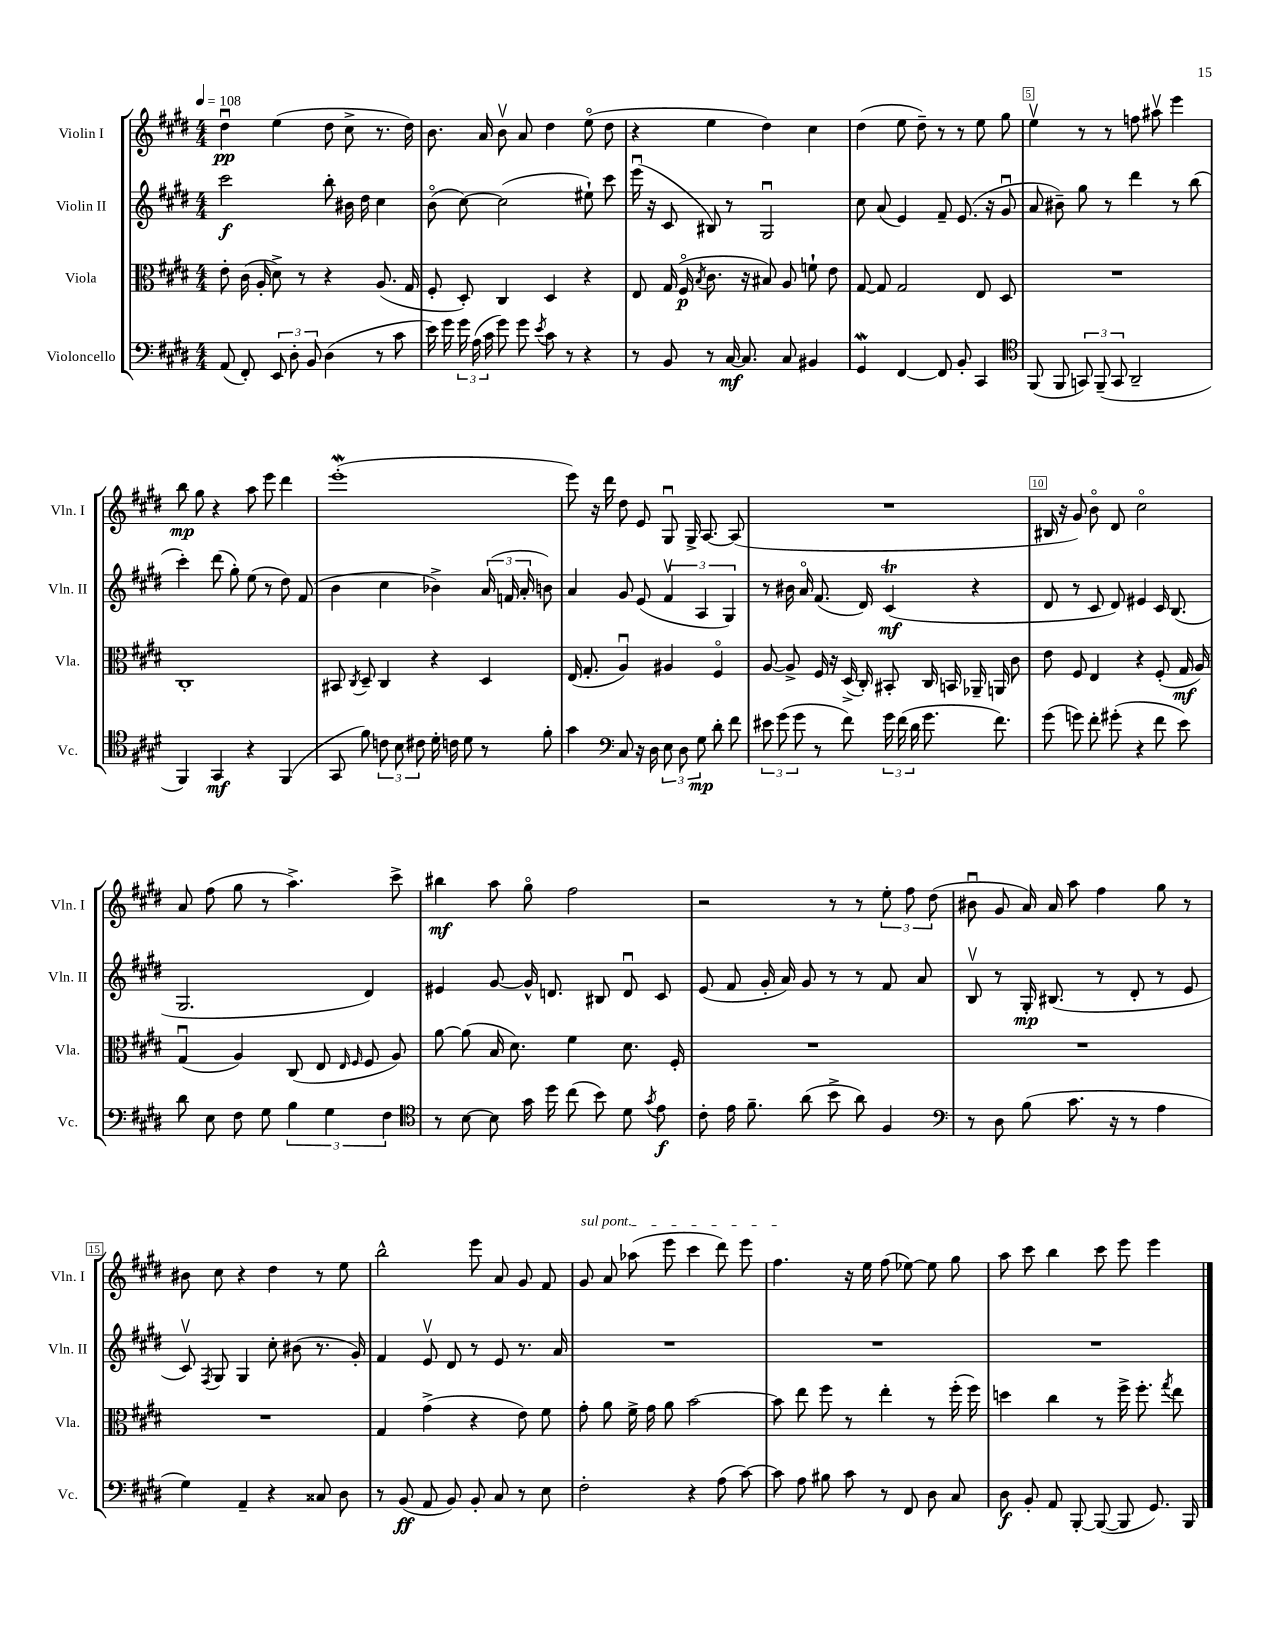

**kern	**dynam	**kern	**dynam	**kern	**dynam	**kern	**dynam
*part4	*part4	*part3	*part3	*part2	*part2	*part1	*part1
*staff4	*staff4	*staff3	*staff3	*staff2	*staff2	*staff1	*staff1
*I"Violoncello	*	*I"Viola	*	*I"Violin II	*	*I"Violin I	*
*I'Vc.	*	*I'Vla.	*	*I'Vln. II	*	*I'Vln. I	*
*clefF4	*	*clefC3	*	*clefG2	*	*clefG2	*
*k[f#c#g#d#]	*	*k[f#c#g#d#]	*	*k[f#c#g#d#]	*	*k[f#c#g#d#]	*
*M4/4	*	*M4/4	*	*M4/4	*	*M4/4	*
*MM108	*	*MM108	*	*MM108	*	*MM108	*
=1	=1	=1	=1	=1	=1	=1	=1
(8AA/	.	8e'\	.	2ccc#\	f	4dd#u\	pp
8FF#'/)	.	(16c#\	.	.	.	.	.
.	.	16A'/	.	.	.	.	.
12EE/	.	8d#^\)	.	.	.	(4ee\	.
12D#'\	.	.	.	.	.	.	.
.	.	8r	.	.	.	.	.
12BB/	.	.	.	.	.	.	.
(4D#\	.	4r	.	8bb'\	.	8dd#\	.
.	.	.	.	16b#X\	.	8cc#^\	.
.	.	.	.	16dd#\	.	.	.
8r	.	(8.A/	.	4cc#\	.	8.r	.
8c#\	.	.	.	.	.	.	.
.	.	16G#/	.	.	.	16dd#\)	.
=2	=2	=2	=2	=2	=2	=2	=2
16e\)	.	8F#'/	.	(8b\	.	8.b\	.
16g#\	.	.	.	.	.	.	.
24g#\	.	8D#'/)	.	[8cc#\)	.	.	.
(24A\	.	.	.	.	.	.	.
.	.	.	.	.	.	16a/	.
24c#\	.	.	.	.	.	.	.
8g#\)	.	4C#/	.	(2cc#\]	.	8bv\	.
8g#\	.	.	.	.	.	8a/	.
8qe/	.	.	.	.	.	.	.
8c#\	.	4D#/	.	.	.	4dd#\	.
8r	.	.	.	.	.	.	.
4r	.	4r	.	8ee#X`\)	.	(8ee\	.
.	.	.	.	8ccc#\	.	8dd#\	.
=3	=3	=3	=3	=3	=3	=3	=3
8r	.	8E/	.	(16eeeu\	.	4r	.
.	.	.	.	16r	.	.	.
8BB/	.	(16G#/	.	8c#/	.	.	.
.	.	16F#/	p	.	.	.	.
.	.	8qB/	.	.	.	.	.
8r	.	8.c#\	.	8B#X/)	.	4ee\	.
[16C#/	mf	.	.	8r	.	.	.
8.C#/]	.	16r	.	.	.	.	.
.	.	8B#X/)	.	2G#u/	.	4dd#\)	.
8C#/	.	8A/	.	.	.	.	.
4BB#X/	.	8fn`\	.	.	.	4cc#\	.
.	.	8e\	.	.	.	.	.
=4	=4	=4	=4	=4	=4	=4	=4
4GG#W/	.	[8G#/	.	8cc#\	.	(4dd#\	.
.	.	8G#/]	.	(8a/	.	.	.
[4FF#/	.	2G#/	.	4e/)	.	8ee\	.
.	.	.	.	.	.	8dd#~\)	.
8FF#/]	.	.	.	8f#~/	.	8r	.
8BB'/	.	.	.	(8.e/	.	8r	.
4CC#/	.	8E/	.	.	.	8ee\	.
.	.	.	.	16r	.	.	.
.	.	8D#/	.	8g#u/	.	8gg#\	.
=5	=5	=5	=5	=5	=5	=5	=5
*clefC4	*	*	*	*	*	*	*
(8FF#/	.	1r	.	8a/	.	4eev\	.
8FF#/	.	.	.	8b#X~\)	.	.	.
12GGn/)	.	.	.	8gg#\	.	8r	.
(12FF#~/	.	.	.	.	.	.	.
.	.	.	.	8r	.	8r	.
12GG/	.	.	.	.	.	.	.
2AA~/	.	.	.	4ddd#\	.	8ffn\	.
.	.	.	.	.	.	8aa#Xv\	.
.	.	.	.	8r	.	4eee\	.
.	.	.	.	(8bb\	.	.	.
!!LO:LB:g=z
=6	=6	=6	=6	=6	=6	=6	=6
4FF#/)	.	1C#'	.	4ccc#'\)	.	8bb\	mp
.	.	.	.	.	.	8gg#\	.
4GG#/	mf	.	.	(8ddd#\	.	4r	.
.	.	.	.	8gg#'\)	.	.	.
4r	.	.	.	(8ee\	.	8aa\	.
.	.	.	.	8r	.	8eee\	.
(4FF#/	.	.	.	8dd#\)	.	4ddd#\	.
.	.	.	.	(8f#/	.	.	.
=7	=7	=7	=7	=7	=7	=7	=7
8GG#/	.	8BB#X/	.	4b\	.	(1eeew'	.
.	.	8qC#/	.	.	.	.	.
8f#\)	.	8D#~/	.	.	.	.	.
12cn\	.	4C#/	.	4cc#\	.	.	.
12B\	.	.	.	.	.	.	.
12c#X\	.	.	.	.	.	.	.
16d#'\	.	4r	.	4b-X^\)	.	.	.
16cn\	.	.	.	.	.	.	.
8d#\	.	.	.	.	.	.	.
8r	.	4D#/	.	(24a/	.	.	.
.	.	.	.	24fn/	.	.	.
.	.	.	.	24a'/	.	.	.
8f#'\	.	.	.	8bn\)	.	.	.
=8	=8	=8	=8	=8	=8	=8	=8
4g#\	.	(16E/	.	4a/	.	8eee\)	.
.	.	8.G#'/	.	.	.	.	.
.	.	.	.	.	.	16r	.
.	.	.	.	.	.	16ddd#\	.
*clefF4	*	*	*	*	*	*	*
8C#/	.	4Au/)	.	8g#/	.	8dd#\	.
16r	.	.	.	(8e/	.	8e/	.
16D#\	.	.	.	.	.	.	.
12E\	.	4A#X/	.	6f#v/	.	8G#u/	.
12D#\	.	.	.	.	.	.	.
.	.	.	.	.	.	16G#^/	.
12G#\	mp	.	.	6A/	.	.	.
.	.	.	.	.	.	[8.A/	.
8d#'\	.	4F#/	.	.	.	.	.
.	.	.	.	6G#/)	.	.	.
8f#\	.	.	.	.	.	(8A/]	.
=9	=9	=9	=9	=9	=9	=9	=9
12e#X\	.	[8A/	.	8r	.	1r	.
(12g#\	.	.	.	.	.	.	.
.	.	8A^/]	.	16b#X\	.	.	.
12g#\	.	.	.	.	.	.	.
.	.	.	.	16a/	.	.	.
8r	.	16F#/	.	(8.f#/	.	.	.
.	.	16r	.	.	.	.	.
8f#\)	.	(16D#^/	.	.	.	.	.
.	.	16C#'/)	.	16d#/)	.	.	.
24g#\	.	8BB#X'/	.	(4c#T/	mf	.	.
(24f#\	.	.	.	.	.	.	.
24d#\	.	.	.	.	.	.	.
8.g#\	.	16C#/	.	.	.	.	.
.	.	16BBn/	.	.	.	.	.
.	.	16AA-X~/	.	4r	.	.	.
8.f#\)	.	16AAn/	.	.	.	.	.
.	.	8c#\	.	.	.	.	.
=10	=10	=10	=10	=10	=10	=10	=10
(8g#\	.	8e\	.	8d#/	.	16B#X/	.
.	.	.	.	.	.	16r	.
8gn\)	.	8F#/	.	8r	.	8g#/)	.
8f#'\	.	4E/	.	8c#/	.	8b\	.
(8g#X'\	.	.	.	8d#/)	.	8d#/	.
4r	.	4r	.	4e#X/	.	2cc#\	.
8f#\	.	(8F#'/	.	16c#/	.	.	.
.	.	.	.	(8.B/	.	.	.
8e\)	.	16G#/	mf	.	.	.	.
.	.	16A/)	.	.	.	.	.
!!LO:LB:g=z
=11	=11	=11	=11	=11	=11	=11	=11
8d#\	.	(4G#u/	.	2.G#/	.	8a/	.
8E\	.	.	.	.	.	(8ff#\	.
8F#\	.	4A/)	.	.	.	8gg#\	.
8G#\	.	.	.	.	.	8r	.
6B\	.	(8C#/	.	.	.	4.aa^\)	.
.	.	8E/	.	.	.	.	.
6G#\	.	.	.	.	.	.	.
.	.	16qqE/	.	.	.	.	.
.	.	16qqF#/	.	.	.	.	.
.	.	8F#/	.	4d#/)	.	.	.
6F#\	.	.	.	.	.	.	.
.	.	8A/)	.	.	.	8ccc#^\	.
=12	=12	=12	=12	=12	=12	=12	=12
*clefC4	*	*	*	*	*	*	*
8r	.	[8a\	.	4e#X/	.	4bb#X\	mf
[8B\	.	(8a\]	.	.	.	.	.
8B\]	.	16B/	.	[8g#/	.	8aa\	.
.	.	8.d#\)	.	.	.	.	.
16g#\	.	.	.	16g#^^/]	.	8gg#\	.
16dd#\	.	.	.	8.dn/	.	.	.
(8cc#\	.	4f#\	.	.	.	2ff#\	.
8b\)	.	.	.	8B#X/	.	.	.
8d#\	.	8.d#\	.	8du/	.	.	.
8qg#/	.	.	.	.	.	.	.
8e\	f	.	.	8c#/	.	.	.
.	.	16F#'/	.	.	.	.	.
=13	=13	=13	=13	=13	=13	=13	=13
8c#'\	.	1r	.	(8e/	.	2r	.
16e\	.	.	.	8f#/	.	.	.
8.f#~\	.	.	.	.	.	.	.
.	.	.	.	16g#'/	.	.	.
.	.	.	.	16a/)	.	.	.
(8a\	.	.	.	8g#/	.	.	.
8b^\	.	.	.	8r	.	8r	.
8a\)	.	.	.	8r	.	8r	.
4F#/	.	.	.	8f#/	.	12ee'\	.
.	.	.	.	.	.	12ff#\	.
.	.	.	.	8a/	.	.	.
.	.	.	.	.	.	(12dd#\	.
=14	=14	=14	=14	=14	=14	=14	=14
*clefF4	*	*	*	*	*	*	*
8r	.	1r	.	8Bv/	.	8b#Xu\	.
8D#\	.	.	.	8r	.	8g#/	.
(8B\	.	.	.	16G#'/	mp	16a/)	.
.	.	.	.	(8.B#X/	.	16a/	.
8.c#\	.	.	.	.	.	8aa\	.
.	.	.	.	8r	.	4ff#\	.
16r	.	.	.	.	.	.	.
8r	.	.	.	8d#'/	.	.	.
4A\	.	.	.	8r	.	8gg#\	.
.	.	.	.	8e/	.	8r	.
!!LO:LB:g=z
=15	=15	=15	=15	=15	=15	=15	=15
4G#\)	.	1r	.	8c#v/)	.	8b#X\	.
.	.	.	.	8qF#/	.	.	.
.	.	.	.	8G#/	.	8cc#\	.
4AA~/	.	.	.	4G#/	.	4r	.
4r	.	.	.	8cc#'\	.	4dd#\	.
.	.	.	.	(8b#X\	.	.	.
8C##X/	.	.	.	8.r	.	8r	.
8D#\	.	.	.	.	.	8ee\	.
.	.	.	.	16g#'/)	.	.	.
=16	=16	=16	=16	=16	=16	=16	=16
8r	.	4G#/	.	4f#/	.	2bb^^\	.
(8BB/	ff	.	.	.	.	.	.
8AA/	.	(4g#^\	.	8ev/	.	.	.
8BB/)	.	.	.	8d#/	.	.	.
8BB'/	.	4r	.	8r	.	8eee\	.
8C#/	.	.	.	8e/	.	8a/	.
8r	.	8e\)	.	8.r	.	8g#/	.
8E\	.	8f#\	.	.	.	8f#/	.
.	.	.	.	16a/	.	.	.
=17	=17	=17	=17	=17	=17	=17	=17
!	!	!	!	!	!	!LO:TX:a:i:t=sul pont.	!
2F#'\	.	8g#'\	.	1r	.	8g#/	.
.	.	8a\	.	.	.	8a/	.
.	.	16f#^\	.	.	.	(8aa-X\	.
.	.	16g#\	.	.	.	.	.
.	.	8a\	.	.	.	8eee\	.
4r	.	[2b\	.	.	.	4ccc#\	.
(8A\	.	.	.	.	.	8ddd#\)	.
[8c#\)	.	.	.	.	.	8eee\	.
=18	=18	=18	=18	=18	=18	=18	=18
8c#\]	.	8b\]	.	1r	.	4.ff#\	.
8A\	.	8ee\	.	.	.	.	.
8B#X\	.	8ff#\	.	.	.	.	.
8c#\	.	8r	.	.	.	16r	.
.	.	.	.	.	.	16ee\	.
8r	.	4ee'\	.	.	.	(8ff#\	.
8FF#/	.	.	.	.	.	[8ee-X\)	.
8D#\	.	8r	.	.	.	8ee-\]	.
8C#/	.	(16ff#'\	.	.	.	8gg#\	.
.	.	16ff#\)	.	.	.	.	.
=19	=19	=19	=19	=19	=19	=19	=19
8D#\	f	4ddn\	.	1r	.	8aa\	.
8BB'/	.	.	.	.	.	8ccc#\	.
8AA/	.	4cc#\	.	.	.	4bb\	.
[8BBB'/	.	.	.	.	.	.	.
(8BBB/_	.	8r	.	.	.	8ccc#\	.
8BBB/]	.	16ff#^\	.	.	.	8eee\	.
.	.	8.ff#'\	.	.	.	.	.
8.GG#/)	.	.	.	.	.	4eee\	.
.	.	8qgg#/	.	.	.	.	.
.	.	8ee\	.	.	.	.	.
16BBB/	.	.	.	.	.	.	.
==	==	==	==	==	==	==	==
*-	*-	*-	*-	*-	*-	*-	*-
